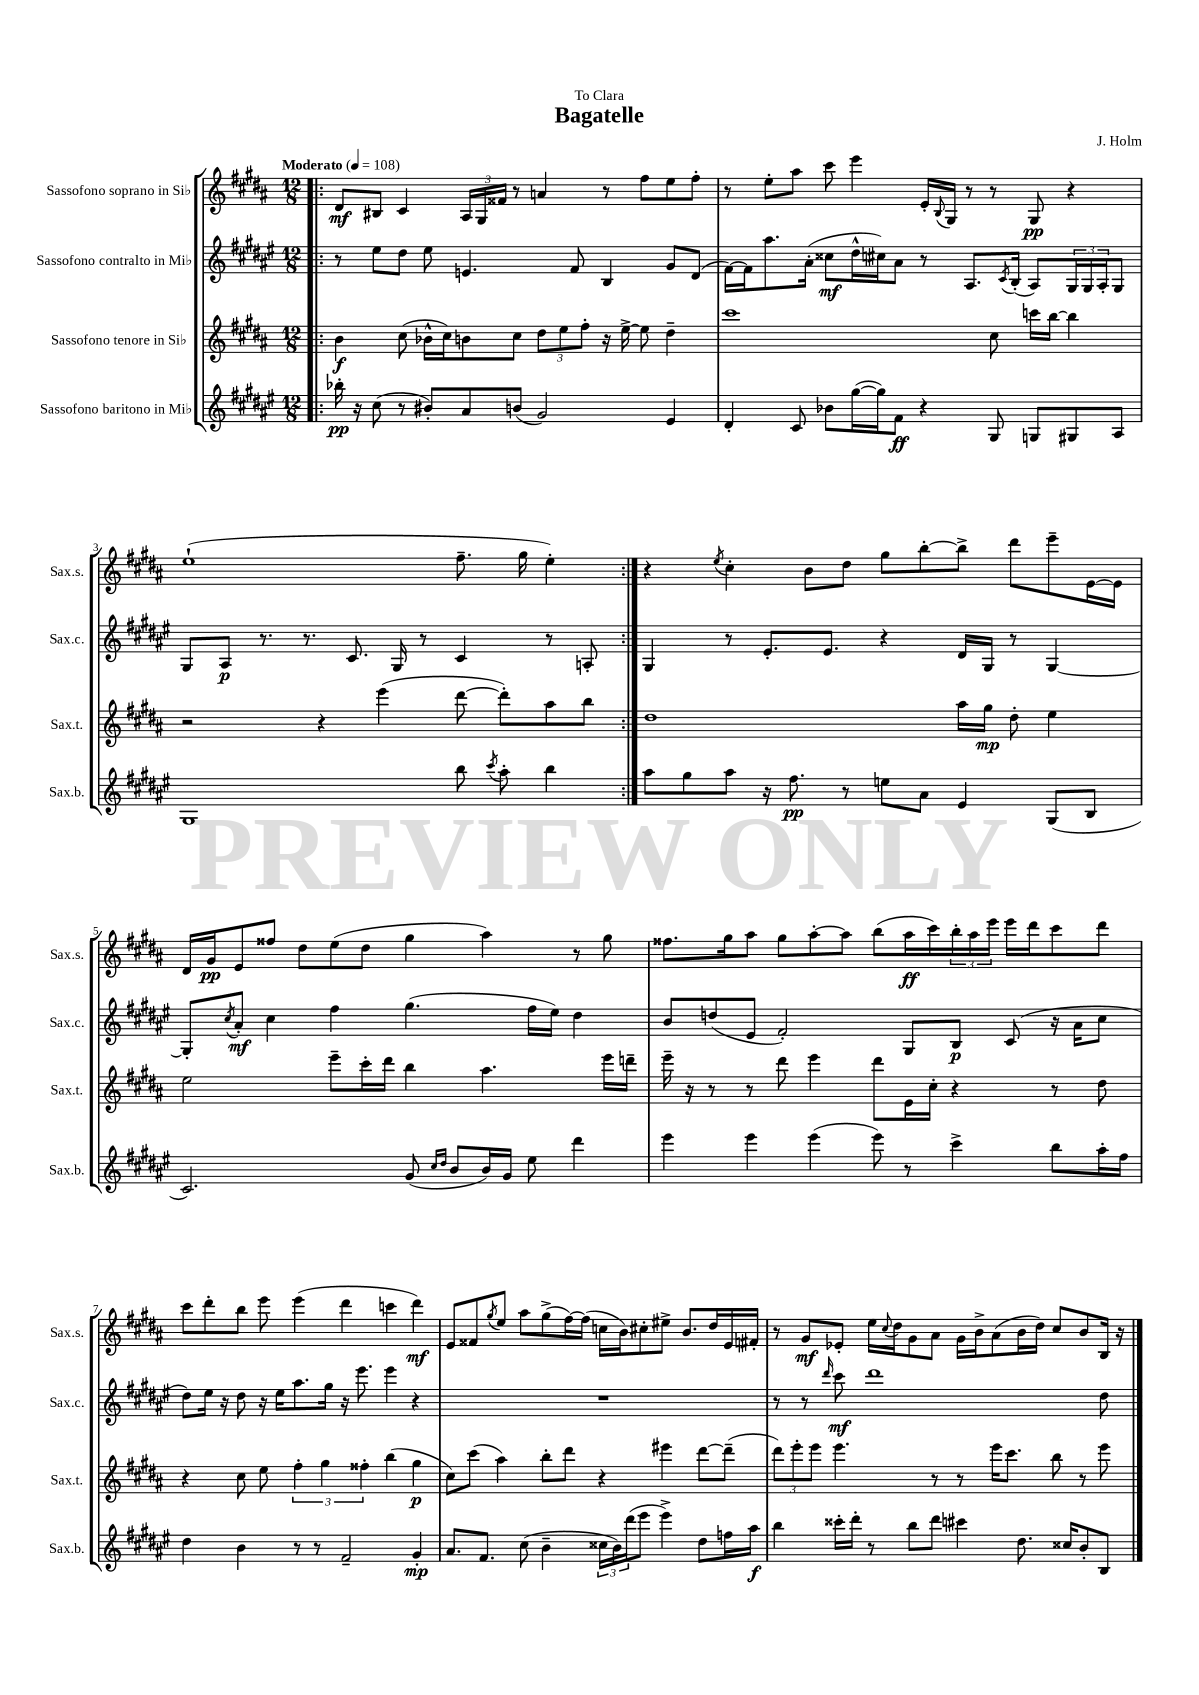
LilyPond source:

\header { title = "Bagatelle" composer = "J. Holm" dedication = "To Clara" }
<<
\new StaffGroup <<
\new Staff = "s0" \with { instrumentName = "Sassofono soprano in Sib" shortInstrumentName = "Sax.s." } {
    \clef treble \key b \major \numericTimeSignature \time 12/8 \tempo "Moderato" 4 = 108
    \repeat volta 2 { \bar ".|:" dis'8\mf bis8 cis'4 \tuplet 3/2 { ais16 gis16 fisis'16 } r8 a'4 r8 fis''8 e''8 fis''8-. |
    r8 e''8-. ais''8 cis'''8 e'''4 e'16-. \appoggiatura { b8 } gis16 r8 r8 gis8\pp r4 |
    e''1-!( fis''8.-- gis''16 e''4-.) | }
    r4 \acciaccatura { e''8 } cis''4-. b'8 dis''8 gis''8 b''8~-. b''8-> dis'''8 e'''8-- e'16~ e'16 |
    dis'16 gis'16\pp e'8 fisis''8 dis''8 e''8( dis''8 gis''4 ais''4) r8 gis''8 |
    fisis''8. gis''16 ais''8 gis''8 ais''8~-. ais''8 b''8( ais''16\ff cis'''16) \tuplet 3/2 { b''16-. ais''16 e'''16 } e'''16 dis'''16 cis'''8 dis'''8 |
    cis'''8 dis'''8-. b''8 e'''8 e'''4( dis'''4 c'''4 dis'''4\mf) |
    e'8 fisis'8 \acciaccatura { gis''8 } e''8 ais''8 gis''8->( fis''16~) fis''16( c''16 b'16) cis''8-. eis''8-> b'8. dis''16 e'16 fis'16-. |
    r8 gis'8\mf ees'8-. e''16 \appoggiatura { cis''8 } dis''16 gis'8 ais'8 gis'16 b'16-> ais'8( b'16 dis''16) cis''8 b'8 b16 r16 \bar "|." |
}
\new Staff = "s1" \with { instrumentName = "Sassofono contralto in Mib" shortInstrumentName = "Sax.c." } {
    \clef treble \key fis \major \numericTimeSignature \time 12/8
    \repeat volta 2 { \bar ".|:" r8 eis''8 dis''8 eis''8 e'4. fis'8 b4 gis'8 dis'8( |
    fis'16~) fis'16 ais''8. ais'16-.( cisis''8\mf dis''16-^ cis''16) ais'8 r8 ais8. \acciaccatura { cis'8 } b16-.( ais8) \tuplet 3/2 { gis16 gis16 ais16-. } gis8 |
    gis8 ais8\p r8. r8. cis'8. gis16 r8 cis'4 r8 a8-. | }
    gis4 r8 eis'8.-. eis'8. r4 dis'16 gis16 r8 gis4~ |
    gis8-. \acciaccatura { cis''8 } ais'8-.\mf cis''4 fis''4 gis''4.( fis''16 eis''16) dis''4 |
    b'8 d''8( eis'8 fis'2-.) gis8 b8\p cis'8( r16 ais'16 cis''8 |
    dis''8) eis''16 r16 dis''8 r16 eis''16 ais''8. gis''16 r16 eis'''8. eis'''4 r4 |
    R1. |
    r8 r8 \grace { dis'''16 } cis'''8\mf dis'''1 dis''8 \bar "|." |
}
\new Staff = "s2" \with { instrumentName = "Sassofono tenore in Sib" shortInstrumentName = "Sax.t." } {
    \clef treble \key b \major \numericTimeSignature \time 12/8
    \repeat volta 2 { \bar ".|:" b'4\f cis''8( bes'16-^ cis''16) b'8 cis''8 \tuplet 3/2 { dis''8 e''8 fis''8-. } r16 e''16~-> e''8 dis''4-- |
    cis'''1 cis''8 c'''16 b''16~ b''4 |
    r2 r4 e'''4( dis'''8~ dis'''8-.) ais''8 b''8 | }
    dis''1 ais''16 gis''16\mp dis''8-. e''4 |
    e''2 e'''8-- cis'''16-. dis'''16 b''4 ais''4. e'''16 d'''16-- |
    e'''16-- r16 r8 r8 dis'''8 e'''4 dis'''8 e'16 cis''16-. r4 r8 dis''8 |
    r4 cis''8 e''8 \tuplet 3/2 { fis''4-. gis''4 fisis''4-. } b''4( gis''4\p |
    cis''8) cis'''8( ais''4) b''8-. dis'''8 r4 eis'''4 dis'''8~ dis'''8--( |
    \tuplet 3/2 { dis'''8) e'''8-. e'''8 } e'''4. r8 r8 e'''16 cis'''8. b''8 r8 e'''8 \bar "|." |
}
\new Staff = "s3" \with { instrumentName = "Sassofono baritono in Mib" shortInstrumentName = "Sax.b." } {
    \clef treble \key fis \major \numericTimeSignature \time 12/8
    \repeat volta 2 { \bar ".|:" bes''16-.\pp r16 cis''8( r8 bis'8-.) ais'8 b'8( gis'2) eis'4 |
    dis'4-. cis'8 bes'8 gis''16~( gis''16) fis'8\ff r4 gis8 g8 gis8 ais8 |
    gis1 b''8 \acciaccatura { cis'''8 } ais''8-. b''4 | }
    ais''8 gis''8 ais''8 r16 fis''8.\pp r8 e''8 ais'8 eis'4 gis8( b8 |
    cis'2.) gis'8( \grace { cis''16 dis''16 } b'8 b'16) gis'16 eis''8 dis'''4 |
    eis'''4 eis'''4 eis'''4( eis'''8) r8 cis'''4-> b''8 ais''16-. fis''16 |
    dis''4 b'4 r8 r8 fis'2-- gis'4-.\mp |
    ais'8. fis'8. cis''8( b'4-- \tuplet 3/2 { cisis''16 b'16) dis'''16( } eis'''8 eis'''4->) dis''8 f''16 ais''16\f |
    b''4 cisis'''16-. dis'''16-. r8 b''8 dis'''8 cis'''4 dis''8. cisis''16 b'8-. b8 \bar "|." |
}
>>
>>
